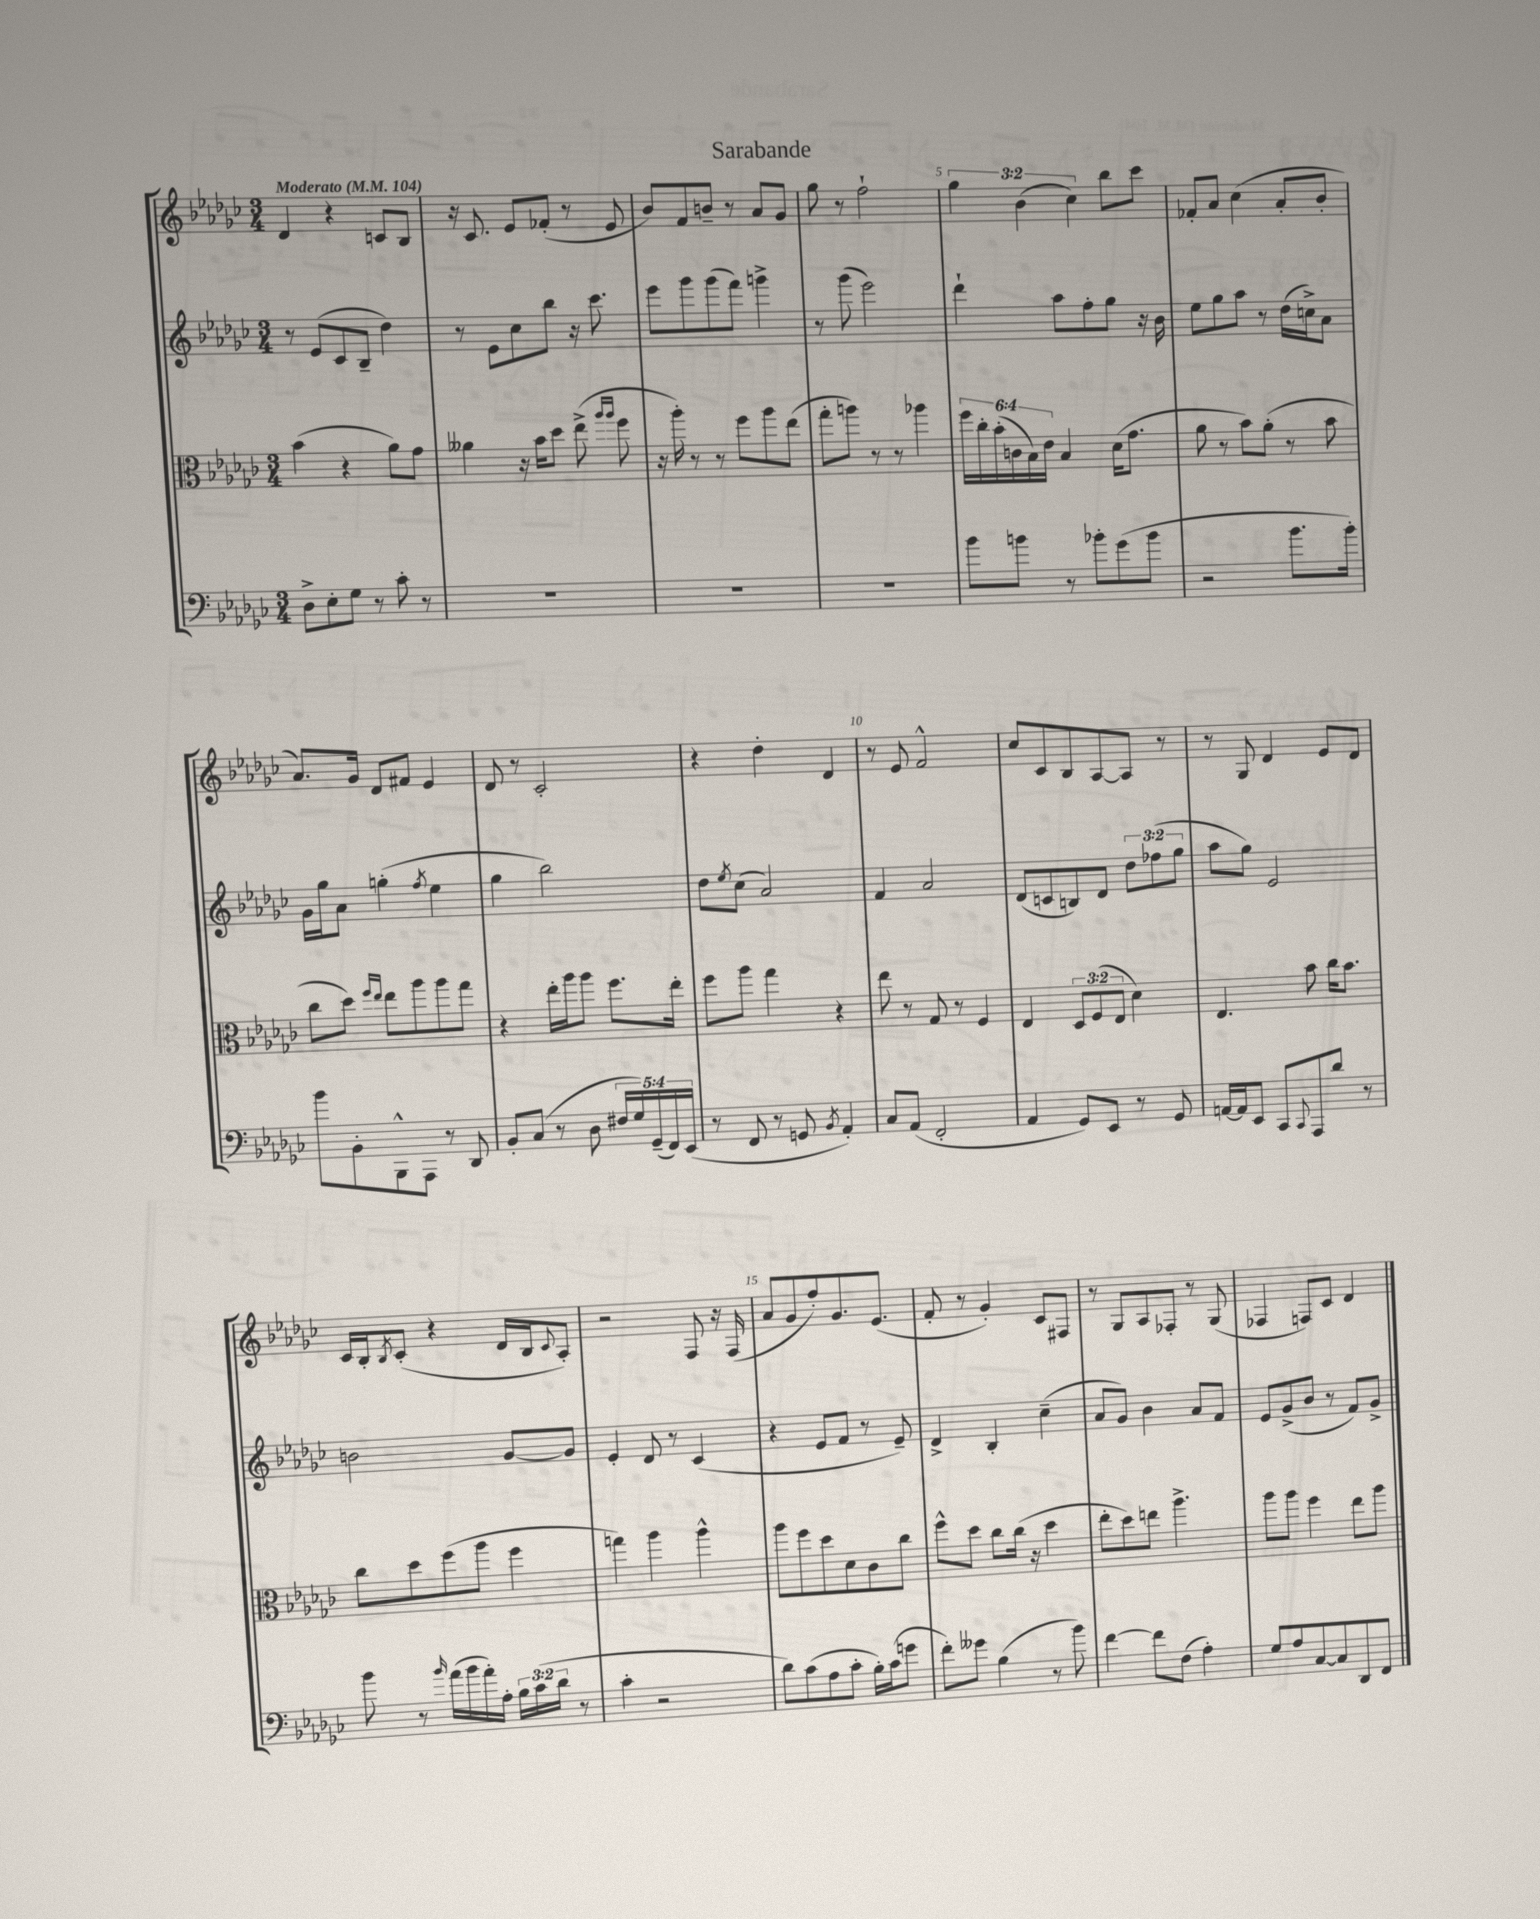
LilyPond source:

\header { title = "Sarabande" }
<<
\new StaffGroup <<
\new Staff = "s0" {
    \clef treble \key ges \major \numericTimeSignature \time 3/4 \override Staff.TupletNumber.text = #tuplet-number::calc-fraction-text \tempo "Moderato" 4 = 104
    des'4 r4 c'8 bes8 |
    r16 ces'8. ees'8 fes'8-.( r8 ees'8 |
    bes'8) f'8 b'8-- r8 aes'8 ges'8 |
    ges''8 r8 f''2-! |
    \tuplet 3/2 { ges''4 bes'4( ces''4) } bes''8 ces'''8 |
    fes'8-. aes'8 ces''4( aes'8-. bes'8-. |
    aes'8.) ges'16 des'8 fis'8 ees'4 |
    des'8 r8 ces'2-. |
    r4 des''4-. des'4 |
    r8 ees'8 f'2-^ |
    ces''8 ces'8 bes8 aes8~ aes8 r8 |
    r8 ges8 des'4 ees'8 des'8 |
    ces'16 bes16-. \acciaccatura { bes8 } ces'8-.( r4 des'16 bes16 \appoggiatura { ces'8 } aes8-.) |
    r2 f8 r16 f16( |
    aes'8 ges'8 f''8-.) ges'8. ees'8.( |
    f'8-. r8 ges'4-.) ces'8 fis8 |
    r8 ges8 aes8 fes8-. r8 ges8( |
    fes4 f8) ces'8 des'4 \bar "|." |
}
\new Staff = "s1" {
    \clef treble \key ges \major \numericTimeSignature \time 3/4 \override Staff.TupletNumber.text = #tuplet-number::calc-fraction-text
    r8 ees'8( ces'8 bes8-- des''4) |
    r8 ees'8 ces''8 bes''8 r16 ces'''8. |
    ees'''8 ges'''8 ges'''8( f'''8) g'''4-> |
    r8 ges'''8( ees'''2) |
    des'''4-! aes''8 f''8-. ges''8 r16 bes'16 |
    ees''8 ges''8 aes''8 r8 des''16( c''16->) aes'8 |
    ges'16 ges''16 aes'8 g''4-.( \acciaccatura { f''8 } ees''4 |
    ges''4 bes''2) |
    des''8 \acciaccatura { ees''8 } ces''8( aes'2) |
    f'4 aes'2 |
    des'8( c'8 b8) des'8 \tuplet 3/2 { des''8 fes''8( ges''8 } |
    aes''8 ges''8) ees'2 |
    b'2 ges'8~ ges'8 |
    ees'4-. des'8 r8 ces'4( |
    r4 ees'8 f'8 r8 ees'8--) |
    des'4-> bes4-. ces''4--( |
    aes'8 ges'8) bes'4 aes'8 f'8 |
    ees'8 ges'8->( bes'8 r8 f'8) ges'8-> \bar "|." |
}
\new Staff = "s2" {
    \clef alto \key ges \major \numericTimeSignature \time 3/4 \override Staff.TupletNumber.text = #tuplet-number::calc-fraction-text
    bes'4( r4 aes'8) ges'8 |
    aeses'4 r16 bes'16 des''8 ees''8->( \grace { aes''16 aes''16 } f''8 |
    r16 aes''16-.) r8 r8 f''8 aes''8 ees''8( |
    ges''8-. a''8) r8 r8 aes''4 |
    \tuplet 6/4 { f''16 ces''16-. bes'16-.( c'16 bes16) ees'16 } bes4 des'16( ges'8. |
    aes'8 r8 bes'8) aes'8-.( r8 bes'8 |
    ces''8 des''8) \grace { f''16 ees''16 } ees''8 aes''8 aes''8 ges''8 |
    r4 ees''16-. aes''16 aes''8 f''8. ees''16-. |
    f''8 aes''8 ges''4 r4 |
    ees''8 r8 ges8 r8 f4 |
    ees4 \tuplet 3/2 { des8 f8( ees8 } des'4) |
    ees4. bes'8 ces''16 bes'8. |
    ces''8 des''8 f''8( aes''8 f''4 |
    g''4) aes''4 aes''4-^ |
    aes''8 f''8 des''8 des'8 ces'8 ces''8 |
    f''8-^ des''8 ces''8 ces''16( r16 des''4 |
    ees''8-. des''8) e''8 aes''4.-> |
    aes''8 aes''8 f''4 ees''8 aes''8 \bar "|." |
}
\new Staff = "s3" {
    \clef bass \key ges \major \numericTimeSignature \time 3/4 \override Staff.TupletNumber.text = #tuplet-number::calc-fraction-text
    des8-> ees8-. ges8 r8 ces'8-. r8 |
    R2. |
    R2. |
    R2. |
    bes'8 b'8 r8 bes'8-. ges'8( bes'8 |
    r2 bes'8. bes'16-.) |
    bes'8 bes,8-. bes,,8-^ aes,,8 r8 des,8 |
    bes,8-. ces8( r8 des8 \tuplet 5/4 { fis16 ges16) ges,16--( f,16) ees,16( } |
    r8 f,8 r8 g,8 \acciaccatura { bes,8 } aes,4-.) |
    ces8 aes,8( f,2-. |
    aes,4 ges,8) ees,8 r8 ges,8 |
    a,16~ a,16 ees,8 ces,8 \appoggiatura { ces,8 } aes,,8 des'8 r8 |
    bes'8 r8 \grace { bes'16 } aes'16( bes'16 aes'16-.) aes16-. \tuplet 3/2 { bes16 ces'16( des'16 } r8 |
    ces'4-. r2 |
    des'8) ces'8( aes8 ces'8-. bes16-.) ces'16( g'8 |
    f'8-.) geses'8 bes4( r8 bes'8) |
    f'4~ f'8 f8( aes4-.) |
    ges8 aes8 ces8~ ces8 des,8 f,8 \bar "|." |
}
>>
>>
\layout { \context { \Score \override BarNumber.break-visibility = ##(#f #t #t) barNumberVisibility = #(every-nth-bar-number-visible 5) } }
